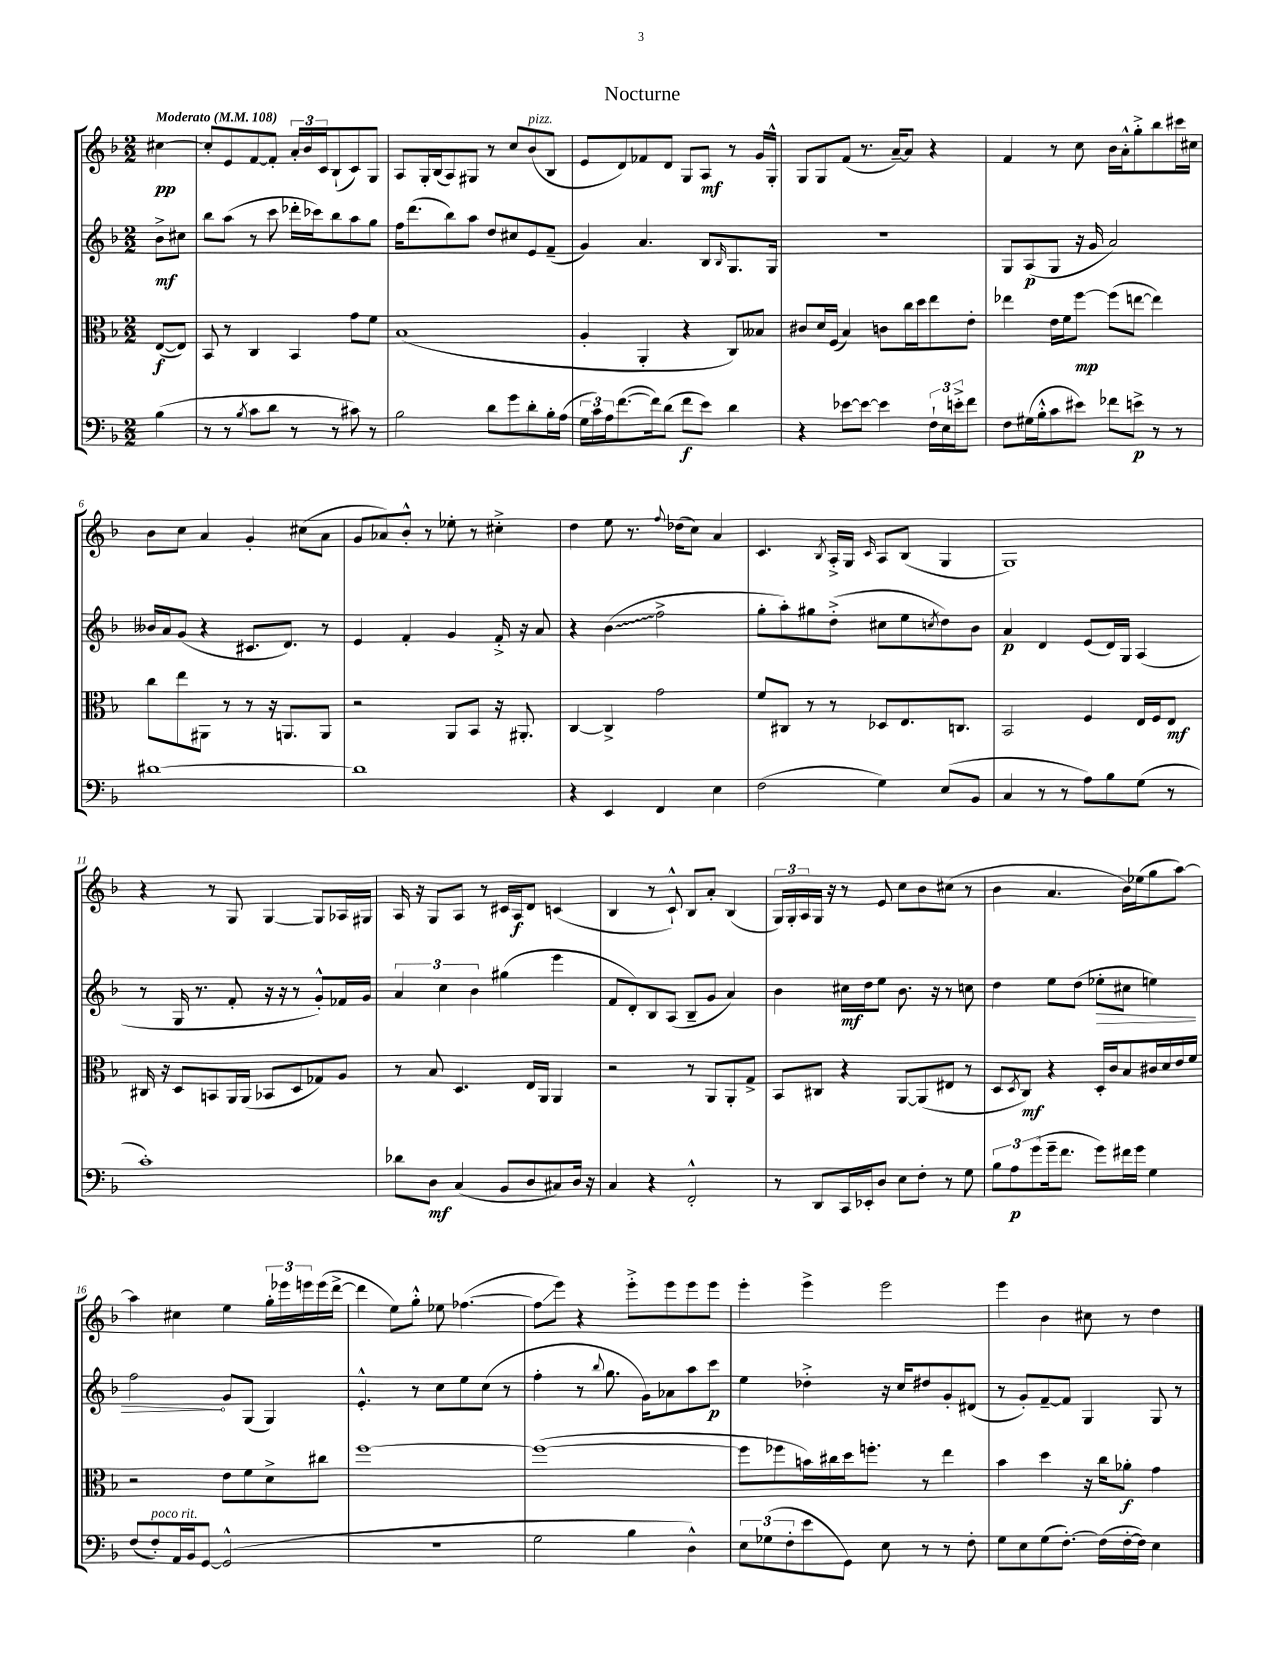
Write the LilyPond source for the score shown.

\header { title = "Nocturne" }
<<
\new StaffGroup <<
\new Staff = "s0" {
    \clef treble \key f \major \numericTimeSignature \time 2/2 \partial 4 \tempo "Moderato" 4 = 108
    cis''4~\pp |
    cis''8-. e'8 f'8~ f'8-. \tuplet 3/2 { a'16-. bes'16 c'16 } bes8-!( c'8) g8 |
    a8 g16-. bes16( a8) gis8 r8 c''8 bes'8^\markup { \italic "pizz." }( bes8 |
    e'8 d'8) fes'8 d'8 g8 a8\mf r8 g'16 g16-.-^ |
    g8 g8 f'8( r8. a'16~--) a'8 r4 |
    f'4 r8 c''8 bes'16 a'16-.-^ g''8-.-> bes''8 cis'''16 cis''16 |
    bes'8 c''8 a'4 g'4-. cis''8( a'8 |
    g'8 aes'8) bes'8-.-^ r8 ees''8-. r8 cis''4-.-> |
    d''4 e''8 r8. \appoggiatura { f''8 } des''16( c''8) a'4 |
    c'4. \acciaccatura { bes8 } a16-.-> g16 \grace { c'16 } a8 bes8( g4 |
    g1) |
    r4 r8 g8 g4~ g8 aes16 gis16 |
    a16 r16 g8 a8 r8 cis'16 a16\f d'8 c'4( |
    bes4 r8 c'8-!-^) bes8 a'8-. bes4( |
    \tuplet 3/2 { g16) g16-. a16 } g16 r16 r8 e'8 c''8 bes'8 cis''8( r8 |
    bes'4 a'4. bes'16) ees''16( g''8 a''8~) |
    a''4 cis''4 e''4 \tuplet 3/2 { g''16-. ees'''16 e'''16 } e'''16( d'''16~-> |
    d'''4 e''8) g''8-.-^ ees''8 fes''4.~( |
    fes''8\glissando e'''8) r4 e'''8-.-> e'''8 e'''8 e'''8 |
    e'''4-. e'''4-> e'''2 |
    e'''4 bes'4 cis''8 r8 d''4 \bar "|." |
}
\new Staff = "s1" {
    \clef treble \key f \major \numericTimeSignature \time 2/2 \partial 4
    bes'8->\mf cis''8 |
    bes''8 a''8( r8 c'''8 des'''16-. ces'''16) bes''8 a''8 g''8 |
    f''16 d'''8.( bes''8) a''8 d''8 cis''8 e'8 f'8--( |
    g'4) a'4. bes8 \grace { bes16 } g8. g16 |
    R1 |
    g8 a8\p( g8 r16 g'16 a'2) |
    beses'16 a'16 g'8( r4 cis'8. d'8.) r8 |
    e'4 f'4-. g'4 f'16-.-> r16 a'8 |
    r4 \once \override Glissando.style = #'zigzag bes'4\glissando( f''2-> |
    g''8-. a''8-.) gis''8 d''8-.->( cis''8 e''8 \acciaccatura { c''8 } d''8) bes'8 |
    a'4\p d'4 e'8( d'16) g16 a4( |
    r8 g16 r8. f'8-. r16 r16 r8 g'8-.-^) fes'16 g'16 |
    \tuplet 3/2 { a'4 c''4 bes'4 } gis''4( e'''4 |
    f'8 d'8-.) bes8 a8( bes8-- g'8 a'4) |
    bes'4 cis''16\mf d''16 e''8 bes'8. r16 r8 c''8 |
    d''4 e''8 d''8( \once \override Hairpin.circled-tip = ##t ees''8-.\> cis''8 e''4) |
    f''2\! g'8 g8( g4) |
    e'4.-.-^ r8 c''8 e''8 c''8( r8 |
    f''4-. r8 \appoggiatura { bes''8 } g''8. g'16) aes'8 a''8 c'''8\p |
    e''4 des''4-.-> r16 c''16 dis''8 g'8-. dis'8( |
    r8 g'8-.) f'8~-- f'8 g4 g8 r8 \bar "|." |
}
\new Staff = "s2" {
    \clef alto \key f \major \numericTimeSignature \time 2/2 \partial 4
    e8~\f( e8) |
    bes,8 r8 c4 bes,4 g'8 f'8 |
    bes1( |
    a4-. a,4-. r4 c8) beses8 |
    cis'8 d'16 f16( bes4) c'8 c''16 d''16 e''8 e'8-. |
    ees''4 e'16 f'16 f''8~\mp f''8( e''8~ e''4) |
    c''8 e''8 ais,8 r8 r8 r16 a,8. a,8 |
    r2 a,8 bes,8 r16 ais,8.-. |
    c4~ c4-> g'2 |
    f'8 cis8 r8 r8 des8 e8. c8. |
    bes,2 f4 e16 f16 e8\mf |
    cis16 r16 d8 b,8 a,16 a,16( bes,8 d8 ges8) a8 |
    r8 bes8 d4. e16 a,16 a,4 |
    r2 r8 a,8 a,8-. g8-> |
    bes,8 cis8 r4 a,8~ a,8( eis8 r8 |
    d8 \acciaccatura { d8 } c8\mf) r4 d16-. c'16 bes8 cis'16 d'16 e'16 f'16 |
    r2 e'8 f'8 d'8-> cis''8 |
    f''1~ |
    f''1~( |
    f''8 fes''8 b'16) cis''16 d''16 f''8.-. r8 e''4 |
    bes'4 d''4 r16 c''16 aes'8-.\f g'4 \bar "|." |
}
\new Staff = "s3" {
    \clef bass \key f \major \numericTimeSignature \time 2/2 \partial 4
    bes4( |
    r8 r8 \acciaccatura { bes8 } c'8 d'8 r8 r8 cis'8) r8 |
    bes2 d'8 g'8 d'8-. bes16-. a16( |
    \tuplet 3/2 { g16 c'16) a16 } f'8.~( f'16) d'8( f'8\f e'8) d'4 |
    r4 ees'8~ ees'8~ ees'4 \tuplet 3/2 { f16-! e16 e'16-.-> } f'8 |
    f8 gis16( bes16-.-^ c'8 eis'8) fes'8 e'8->\p r8 r8 |
    dis'1~ |
    dis'1 |
    r4 e,4 f,4 e4 |
    f2( g4) e8( bes,8 |
    c4 r8 r8 a8) bes8 g8( r8 |
    c'1-.) |
    des'8 d8\mf c4( bes,8 d8 cis8) d16 r16 |
    c4 r4 f,2-.-^ |
    r8 d,8 c,16 ees,16-. d8 e8 f8-. r8 g8 |
    \tuplet 3/2 { bes8 a8\p g'8( } g'16-- f'8. g'8) fis'16 g'16 g4 |
    f8( f8-.^\markup { \italic "poco rit." }) a,16 bes,16 g,8~ g,2-^( |
    R1 |
    g2 bes4 d4-^) |
    \tuplet 3/2 { e8 ges8( f8-. } e'8 g,8) e8 r8 r8 f8-. |
    g8 e8 g8( f8.~-.) f16( f16~-. f16) e4 \bar "|." |
}
>>
>>
